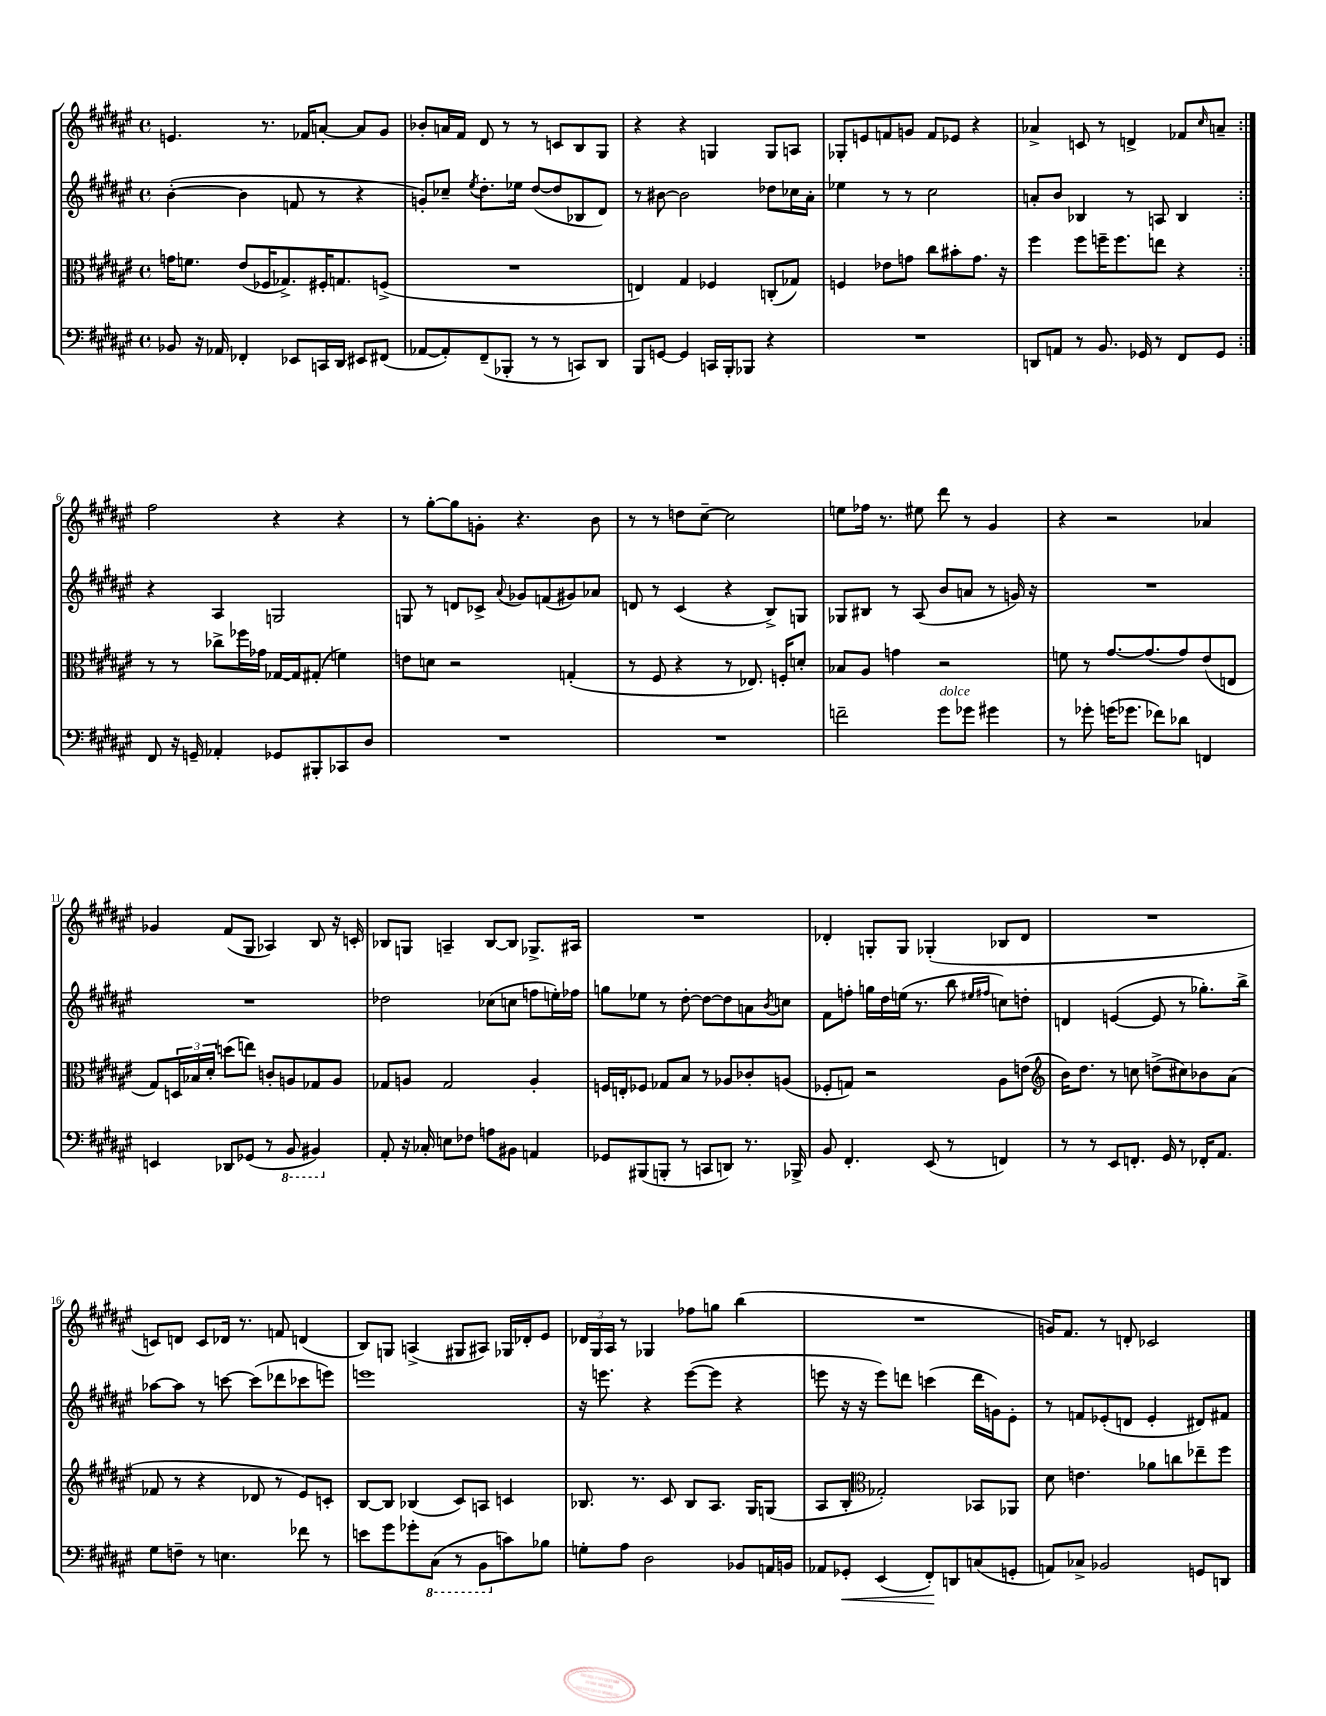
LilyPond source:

<<
\new StaffGroup <<
\new Staff = "s0" {
    \clef treble \key fis \major \defaultTimeSignature \time 4/4
    \repeat volta 2 { e'4. r8. fes'16 a'8~-. a'8 gis'8 |
    bes'8-. a'16 fis'16 dis'8 r8 r8 c'8 b8 gis8 |
    r4 r4 g4 g8 a8 |
    ges8-. e'8 f'8 g'8 f'8 ees'8 r4 |
    aes'4-> c'8 r8 d'4-> fes'8 \grace { cis''16 } a'8-- | }
    fis''2 r4 r4 |
    r8 gis''8~-. gis''8 g'8-. r4. b'8 |
    r8 r8 d''8 cis''8~-- cis''2 |
    e''8 fes''16 r8. eis''8 dis'''8 r8 gis'4 |
    r4 r2 aes'4 |
    ges'4 fis'8( gis8 aes4) b8 r16 c'16-. |
    bes8 g8 a4-- bes8~ bes8 ges8.-> ais16 |
    R1 |
    des'4-. g8-. g8 ges4-.( bes8 des'8 |
    R1 |
    c'8) d'8 c'8 des'16 r8. f'8 d'4( |
    b8) g8 a4->( gis8 ais8) ges16 des'16-. eis'8 |
    \tuplet 3/2 { des'16 gis16 ais16 } r8 ges4 fes''8 g''8 b''4( |
    R1 |
    g'16) fis'8. r8 d'8-. ces'2 \bar "|." |
}
\new Staff = "s1" {
    \clef treble \key fis \major \defaultTimeSignature \time 4/4
    \repeat volta 2 { b'4~-.( b'4 f'8 r8 r4 |
    g'8-.) ces''8-- \acciaccatura { eis''8 } dis''8.-. ees''16 dis''8~( dis''8 bes8 dis'8) |
    r8 bis'8~ bis'2 des''8 ces''16 ais'16-. |
    ees''4 r8 r8 cis''2 |
    a'8-. b'8 bes4 r8 a8 bes4 | }
    r4 ais4 g2 |
    g8 r8 d'8 ces'8-> \appoggiatura { ais'8 } ges'8 f'8( gis'8) aes'8 |
    d'8 r8 cis'4( r4 b8->) g8 |
    ges8 bis8 r8 ais8( b'8 a'8 r8 g'16) r16 |
    R1 |
    R1 |
    des''2 ces''8( c''8 f''8 e''16-.) fes''16 |
    g''8 ees''8 r8 dis''8~-. dis''8~ dis''8 a'8 \acciaccatura { b'8 } c''8 |
    fis'8 f''8-. g''16 dis''16 e''16( r8. b''8 \grace { eis''16 fis''16 } c''8) d''8-. |
    d'4 e'4~( e'8 r8 ges''8.-.) b''16-> |
    aes''8~ aes''8 r8 c'''8~ c'''8( des'''8 ces'''8 e'''8) |
    e'''1 |
    r16 e'''8. r4 e'''8~( e'''8 r4 |
    e'''8 r16 r16 e'''8) d'''8 c'''4( d'''16 g'16) eis'8-. |
    r8 f'8 ees'8-.( d'8 ees'4-. dis'8) fis'8 \bar "|." |
}
\new Staff = "s2" {
    \clef alto \key fis \major \defaultTimeSignature \time 4/4
    \repeat volta 2 { g'16 f'8. eis'8( fes16 ges8.->) fis16-. g8. f8->( |
    R1 |
    e4) gis4 fes4 c8-.( ges8) |
    f4 ees'8 g'8 cis''8 bis'8-. g'8. r16 |
    fis''4 fis''8 f''16-- f''8. e''8 r4 | }
    r8 r8 ces''8-> fes''16 ges'16 ges16~ ges16 gis8-.( f'4) |
    e'8 d'8 r2 g4-.( |
    r8 fis8 r4 r8 ees8.) f16-. d'8-. |
    bes8 ais8 g'4 r2 |
    f'8 r8 gis'8.~ gis'8.( gis'8) eis'8( e8 |
    gis8) \tuplet 3/2 { d16 bes16 dis'16-. } d''8( e''8) c'8-. a8 ges8 a8 |
    ges8 a8 ges2 a4-. |
    f16 e16-. fes8 ges8 b8 r8 aes8 ces'8-. a8( |
    fes8-. g8) r2 ais8 e'8( |
    \clef treble b'16) dis''8. r8 c''8 d''8->( cis''8) bes'8 ais'8( |
    fes'8 r8 r4 des'8 r8 eis'8) c'8-. |
    b8~ b8 bes4( cis'8) a8 c'4 |
    bes8. r8. cis'8 bes8 ais8. gis16 g8( |
    ais8 b8-. \clef alto ges2-.) bes,8 aes,8 |
    dis'8 e'4. aes'8 c''8 ees''8-- fis''8 \bar "|." |
}
\new Staff = "s3" {
    \clef bass \key fis \major \defaultTimeSignature \time 4/4
    \repeat volta 2 { bes,8 r16 aes,16 fes,4-. ees,8 c,16 dis,16 eis,8 fis,8( |
    aes,8~ aes,8-.) fis,8--( bes,,8-. r8 r8 c,8) dis,8 |
    b,,8 g,8~ g,4 c,16 b,,16-. bes,,8 r4 |
    R1 |
    d,8 a,8 r8 b,8. ges,16 r8 fis,8 ges,8 | }
    fis,8 r16 g,16-- aes,4-. ges,8 bis,,8-. ces,8 dis8 |
    R1 |
    R1 |
    f'2-- gis'8^\markup { \italic "dolce" } ges'8 gis'4 |
    r8 ges'8-. g'16( ges'8. fes'8) des'8 f,4 |
    e,4 des,8 ges,8( r8 \ottava #-1 b,,8 bis,,4) \ottava #0 |
    ais,8-. r16 ces16-. e8 fes8 a8 bis,8 a,4 |
    ges,8 bis,,8( b,,8-. r8 c,8 d,8) r8. bes,,16-> |
    b,8 fis,4.-. eis,8( r8 f,4) |
    r8 r8 eis,8 f,8.-. gis,16 r8 fes,16-. ais,8. |
    gis8 f8-- r8 e4. fes'8 r8 |
    e'8 gis'8 ges'8-. \ottava #-1 cis,8( r8 b,,8 \ottava #0 c'8) bes8 |
    g8-. ais8 dis2 bes,8 a,16 b,16 |
    aes,8 ges,8-.\< eis,4( fis,8-.\!) d,8 c8( g,8-. |
    a,8) ces8-> bes,2 g,8 d,8 \bar "|." |
}
>>
>>
